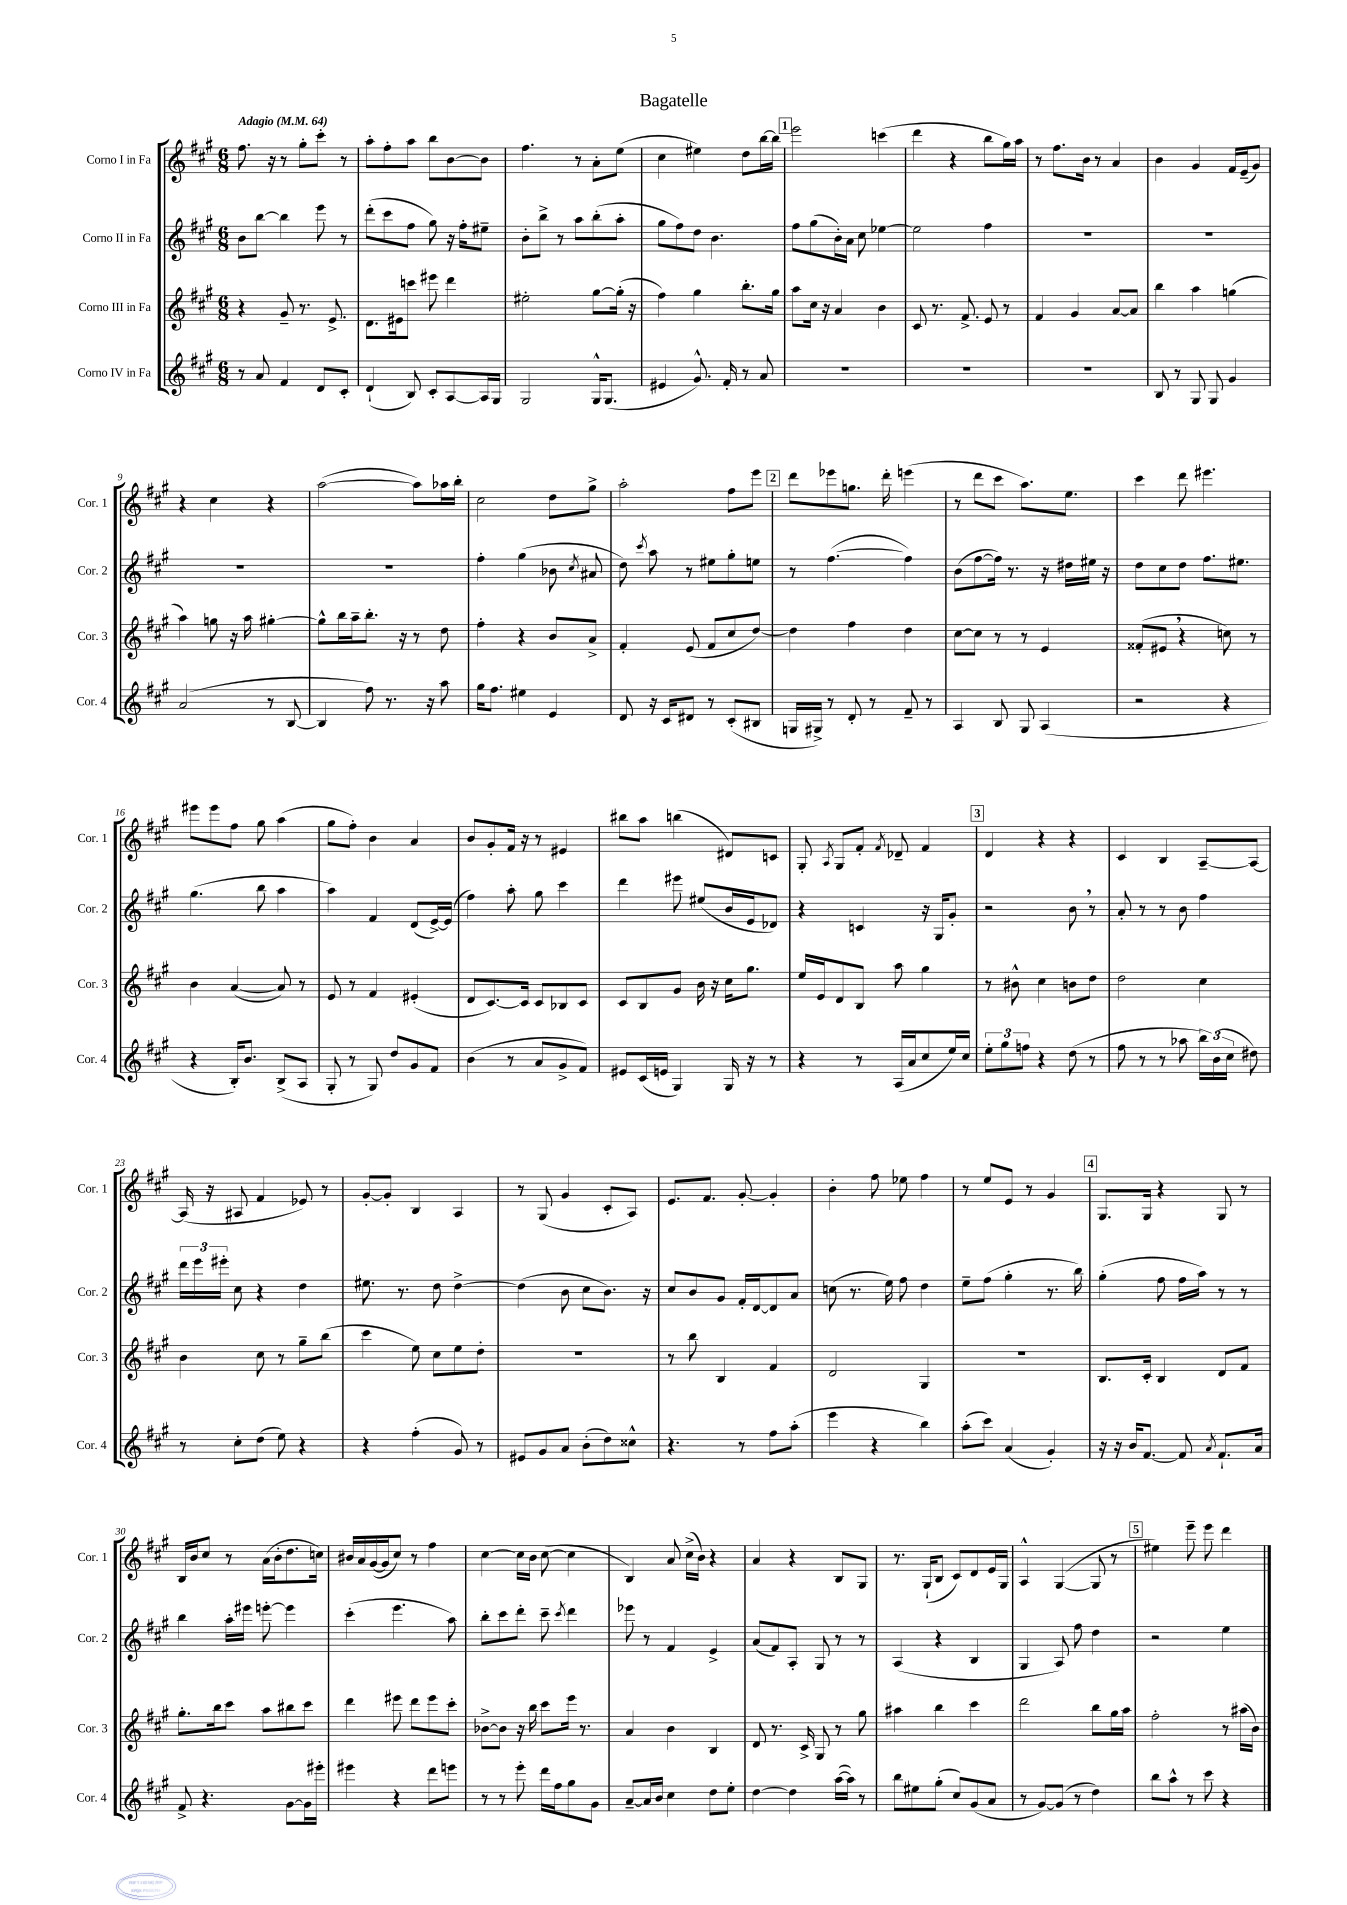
\header { title = "Bagatelle" }
<<
\new StaffGroup <<
\new Staff = "s0" \with { instrumentName = "Corno I in Fa" shortInstrumentName = "Cor. 1" } {
    \clef treble \key a \major \numericTimeSignature \time 6/8 \tempo "Adagio" 4 = 64
    \autoBeamOff fis''8. r16 r8 gis''8[-. cis'''8]-. r8 |
    a''8[-. fis''8-. a''8] b''8[ b'8~ b'8] |
    fis''4. r8 a'8[-. e''8]( |
    cis''4 eis''4) d''8[ b''16~ b''16] |
    \mark \markup { \box "1" } e'''2 c'''4( |
    d'''4 r4 b''8[ gis''16) a''16] |
    r8 fis''8.[ b'16] r8 a'4 |
    b'4 gis'4 fis'16[ e'16--( gis'8]) |
    r4 cis''4 r4 |
    a''2~( a''8[) aes''16 b''16]-. |
    cis''2 d''8[ gis''8]-> |
    a''2-. fis''8[ e'''8] |
    \mark \markup { \box "2" } d'''8[ ees'''8 g''8.] d'''16-. e'''4( |
    r8 d'''8[ cis'''8] a''8.[) e''8.] |
    cis'''4 d'''8 eis'''4. |
    eis'''8[ eis'''8 fis''8] gis''8 a''4( |
    gis''8[ fis''8]-.) b'4 a'4 |
    b'8[ gis'8-. fis'16] r16 r8 eis'4 |
    bis''8[ a''8] b''4( dis'8[) c'8] |
    gis8-. \acciaccatura { a8 } gis8[ fis'8]-. \acciaccatura { fis'8 } des'8-- fis'4 |
    \mark \markup { \box "3" } d'4 r4 r4 |
    cis'4 b4 a8[~-- a8]~ |
    a16( r16 ais8 fis'4 ees'8) r8 |
    gis'8[~-. gis'8]-. b4 a4 |
    r8 gis8( gis'4 cis'8[-. a8]) |
    e'8.[ fis'8.] gis'8~-. gis'4-. |
    b'4-. fis''8 ees''8 fis''4 |
    r8 e''8[ e'8] r8 gis'4 |
    \mark \markup { \box "4" } gis8.[ gis16] r4 gis8 r8 |
    b16[ b'16 cis''8] r8 a'16[( b'16-. d''8. c''16]) |
    bis'16[ a'16 gis'16~( gis'16 cis''8]) r8 fis''4 |
    cis''4~ cis''16[ b'16] cis''8~( cis''4 |
    b4) a'8 cis''16[->( b'16]) r4 |
    a'4 r4 b8[ gis8] |
    r8. gis16[-!( b8] cis'8[) d'8 e'16 gis16] |
    a4-^ gis4~( gis8 r8 |
    \mark \markup { \box "5" } eis''4) e'''8-- e'''8 d'''4 \bar "|." |
}
\new Staff = "s1" \with { instrumentName = "Corno II in Fa" shortInstrumentName = "Cor. 2" } {
    \clef treble \key a \major \numericTimeSignature \time 6/8
    \autoBeamOff b'8[ b''8]~ b''4 e'''8 r8 |
    d'''8[-.( cis'''8 fis''8] gis''8) r16 fis''16[-. eis''8]-- |
    b'8[-. b''8]-> r8 a''8[ b''8-.( a''8]-. |
    gis''8[ fis''8) d''8] b'4. |
    \mark \markup { \box "1" } fis''8[ gis''8( b'16-.) a'16] cis''8 ees''4~ |
    ees''2 fis''4 |
    R2. |
    R2. |
    R2. |
    R2. |
    fis''4-. gis''4( bes'8 \acciaccatura { cis''8 } ais'8 |
    d''8) \acciaccatura { cis'''8 } a''8 r8 eis''8[ gis''8-. e''8] |
    \mark \markup { \box "2" } r8 fis''4.~( fis''4) |
    b'8[( fis''8~ fis''16]) r8. r16 dis''16[ eis''16] r16 |
    d''8[ cis''8 d''8] fis''8.[ eis''8.] |
    gis''4.( b''8 a''4 |
    a''4) fis'4 d'8[( e'16~->) e'16]( |
    fis''4) a''8-. gis''8 cis'''4 |
    d'''4 eis'''8 eis''8[( b'16 e'16 des'8]) |
    r4 c'4 r16 gis16[ gis'8]-. |
    \mark \markup { \box "3" } r2 b'8 \breathe r8 |
    a'8-. r8 r8 b'8 fis''4 |
    \tuplet 3/2 { d'''16[ e'''16 eis'''16]-. } cis''8 r4 d''4 |
    eis''8. r8. d''8 d''4~-> |
    d''4( b'8 cis''8[ b'8.]) r16 |
    cis''8[ b'8 gis'8] fis'16[-. d'16~ d'8 a'8] |
    c''8( r8. e''16) fis''8 d''4 |
    e''8[-- fis''8]( gis''4-. r8. b''16) |
    \mark \markup { \box "4" } gis''4-.( fis''8 fis''16[ a''16]) r8 r8 |
    b''4 a''16[-. eis'''16] e'''8~-. e'''4 |
    cis'''4-.( e'''4. a''8) |
    b''8[-. cis'''8 d'''8]-. cis'''8-- \acciaccatura { cis'''8 } d'''4 |
    ees'''8 r8 fis'4 e'4-> |
    a'8[( fis'8) a8]-. gis8 r8 r8 |
    a4( r4 b4 |
    gis4 a8) fis''8 d''4 |
    \mark \markup { \box "5" } r2 e''4 \bar "|." |
}
\new Staff = "s2" \with { instrumentName = "Corno III in Fa" shortInstrumentName = "Cor. 3" } {
    \clef treble \key a \major \numericTimeSignature \time 6/8
    \autoBeamOff r4 gis'8-- r8. e'8.-> |
    d'8.[ eis'16 c'''8] eis'''8 d'''4 |
    eis''2-. gis''8[~ gis''16]-.( r16 |
    fis''4) gis''4 b''8.[-. gis''16] |
    \mark \markup { \box "1" } a''8[ cis''16] r16 a'4 b'4 |
    cis'8 r8. fis'8.-> e'8 r8 |
    fis'4 gis'4 a'8[~ a'8] |
    b''4 a''4 g''4( |
    a''4) g''8 r16 a''16 gis''4~-. |
    gis''8[-^ b''16 a''16-- b''8.]-. r16 r8 d''8 |
    fis''4-. r4 b'8[ a'8]-> |
    fis'4-. e'8( fis'8[ cis''8 d''8]~) |
    \mark \markup { \box "2" } d''4 fis''4 d''4 |
    cis''8[~ cis''8] r8 r8 e'4 |
    fisis'8[-.( eis'8] \breathe r4 c''8) r8 |
    b'4 a'4~( a'8) r8 |
    e'8 r8 fis'4 eis'4-.( |
    d'8[ cis'8.~) cis'16] cis'8[ bes8 cis'8] |
    cis'8[ b8 gis'8] b'16 r16 cis''16[ gis''8.] |
    e''16[ e'16 d'8 b8] a''8 gis''4 |
    \mark \markup { \box "3" } r8 bis'8-^ cis''4 b'8[ d''8] |
    d''2 cis''4 |
    b'4 cis''8 r8 gis''8[-- b''8]( |
    cis'''4 e''8) cis''8[ e''8 d''8]-. |
    R2. |
    r8 b''8 b4 fis'4 |
    d'2 gis4 |
    R2. |
    \mark \markup { \box "4" } b8.[ cis'16]-. b4 d'8[ fis'8] |
    gis''8.[-. b''16 cis'''8] a''8[ bis''8 cis'''8] |
    d'''4 eis'''8 d'''8[ eis'''8 cis'''8]-. |
    bes'8[~-> bes'8] r16 b''16 cis'''8[ e'''16] r8. |
    a'4 b'4 b4 |
    d'8 r8. cis'16-> gis8 r8 gis''8 |
    ais''4 b''4 cis'''4 |
    d'''2 b''8[ gis''16 a''16] |
    \mark \markup { \box "5" } fis''2-. r8 ais''16[( b'16]) \bar "|." |
}
\new Staff = "s3" \with { instrumentName = "Corno IV in Fa" shortInstrumentName = "Cor. 4" } {
    \clef treble \key a \major \numericTimeSignature \time 6/8
    \autoBeamOff r8 a'8 fis'4 d'8[ cis'8]-. |
    d'4-!( b8) cis'8[-. a8~ a16 gis16] |
    gis2 gis16[-^ gis8.]( |
    eis'4 gis'8.-^) fis'16-. r8 a'8 |
    \mark \markup { \box "1" } R2. |
    R2. |
    R2. |
    b8 r8 gis8 gis8 gis'4 |
    a'2( r8 b8~ |
    b4 fis''8) r8. r16 a''8 |
    gis''16[ fis''8.] eis''4 e'4 |
    d'8 r16 cis'16[ dis'8] r8 cis'8[-.( bis8] |
    \mark \markup { \box "2" } g16[ gis16]->) r8 d'8-. r8 fis'8-- r8 |
    a4 b8 gis8 a4( |
    r2 r4 |
    r4 b16[-.) b'8.] b8[->( a8] |
    gis8-. r8 gis8) d''8[ gis'8 fis'8] |
    b'4( r8 a'8[ gis'8-> fis'8]) |
    eis'8[ cis'16( e'16] gis4) gis16 r16 r8 |
    r4 r8 a16[( a'16 cis''8 e''16) cis''16] |
    \mark \markup { \box "3" } \tuplet 3/2 { e''8[-. gis''8 f''8] } r4 d''8( r8 |
    fis''8 r8 r8 aes''8 \tuplet 3/2 { b''16[) b'16( cis''16] } dis''8) |
    r8 cis''8[-. d''8]( e''8) r4 |
    r4 fis''4-.( gis'8) r8 |
    eis'8[ gis'8 a'8] b'8[-.( d''8) cisis''8]-^ |
    r4. r8 fis''8[ a''8]-.( |
    e'''4 r4 b''4) |
    a''8[-.( cis'''8]) a'4( gis'4-.) |
    \mark \markup { \box "4" } r16 r16 b'16[ fis'8.]~ fis'8 \acciaccatura { a'8 } fis'8.[-! a'16] |
    fis'8-> r4. gis'8[~ gis'16 eis'''16]-. |
    eis'''4 r4 d'''8[ e'''8] |
    r8 r8 e'''8-. d'''16[ fis''16 gis''8 gis'8] |
    a'8[~-- a'16 b'16] cis''4 d''8[ e''8]-. |
    d''4~ d''4 a''16[~( a''16]) r8 |
    b''8[ eis''8 gis''8]-.( cis''8[) gis'8( a'8] |
    r8 gis'8[~) gis'8]( r8 d''4) |
    \mark \markup { \box "5" } b''8[ a''8]-^ r8 cis'''8 r4 \bar "|." |
}
>>
>>
